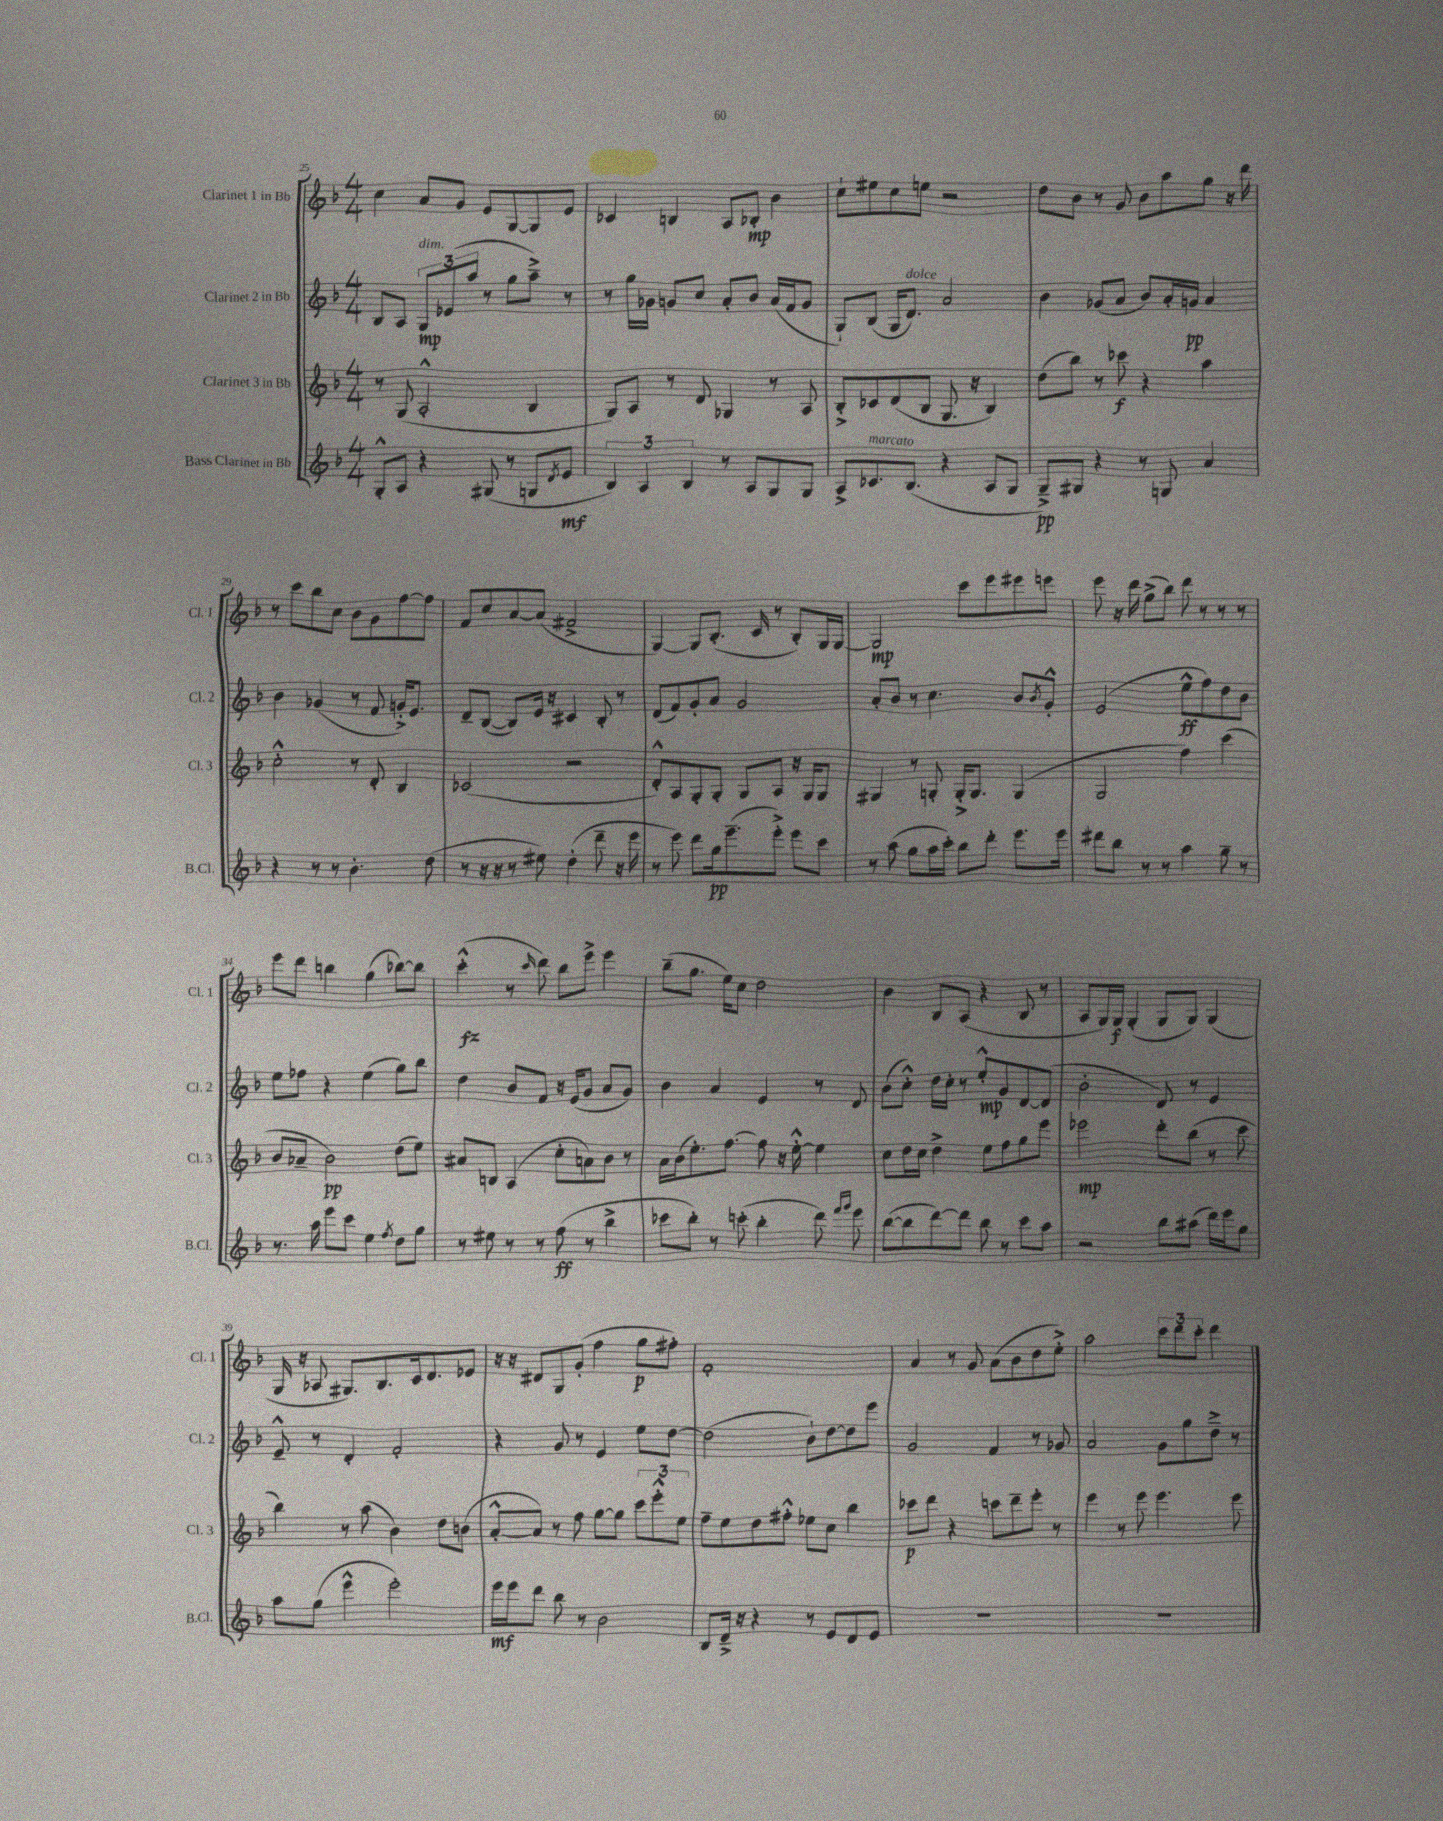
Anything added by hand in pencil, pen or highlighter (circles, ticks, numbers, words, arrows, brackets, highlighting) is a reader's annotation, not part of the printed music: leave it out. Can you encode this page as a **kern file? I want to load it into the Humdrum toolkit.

**kern	**kern	**kern	**kern
*staff4	*staff3	*staff2	*staff1
*clefG2	*clefG2	*clefG2	*clefG2
*k[b-]	*k[b-]	*k[b-]	*k[b-]
*M4/4	*M4/4	*M4/4	*M4/4
8G'^^	8r	8B-	4cc
8A	(8G	8A	.
4r	2A'^^	12G	8a
.	.	(12e-	.
.	.	.	8g
.	.	12aa	.
(8G#	.	8r	8e
8r	.	8gg	[8G
8G	4B-	8aa~^)	8G]
8qd	.	.	.
8e	.	8r	8e
=	=	=	=
6B-)	8G)	8r	4c-
.	8A	16gg	.
6A	.	.	.
.	.	16g-	.
.	8r	8g	4B
6B-	.	.	.
.	8d	8cc	.
8r	4G-	8a'	8A
8A	.	8b-	8B-'
8G	8r	(16a	4b-
.	.	16f	.
8G	8A	8g	.
=	=	=	=
8A^	8B-'^	8G`)	8cc`
8.c-	8c-	(8B-	8ee#
.	(8d	16G	8cc
(8.B-	.	8.d)	.
.	8B-	.	8ee
4r	8.G	2a	2r
.	16r	.	.
8A	4B-)	.	.
8G	.	.	.
=	=	=	=
8G~^)	(8dd	4b-	8dd
8G#	8bb-)	.	8b-
4r	8r	(8g-	8r
.	8ccc-	8a	8g
8r	4r	8b-)	8b-
8G	.	16a'	8aa
.	.	16g	.
4a	4aa	4a	8gg
.	.	.	16r
.	.	.	16ddd
=	=	=	=
4r	2cc'^^	4b-	8r
.	.	.	8ccc
8r	.	(4g-	8bb-
8r	.	.	8cc
4.b-'	8r	8r	8b-
.	8d'	8f	8g
.	4B-	16g'^)	[8ff
.	.	8.e	.
(8dd	.	.	8ff]
=	=	=	=
8r	(2c-	8d~	8f
16r	.	([8B-	8cc
16r	.	.	.
8r	.	8B-])	[8a
8ee#)	.	16e	(8a]
.	.	16r	.
(4dd'	2r	4c#	2f#^
8ddd~	.	8B-'	.
16r	.	8r	.
16eee	.	.	.
=	=	=	=
8r	8d'^^)	(8d	[4G)
8eee)	8A	8f)	.
8ddd	8G'	8g'	8G]
16gg	8G'	8a	(8.B-'
(8.eee~	.	.	.
.	8G	2g	.
.	.	.	16c
8eee'^)	8A	.	8r
8eee	16r	.	8B-')
.	16G	.	.
8ccc	8G	.	16G
.	.	.	[16G
=	=	=	=
8r	4G#	8a'	2G]
(8aa	.	8b-	.
8gg	8r	8r	.
16aa	8G'	4.cc	.
16ccc')	.	.	.
8bb-	16G'^	.	8ccc
.	8.G	.	.
8ddd'	.	.	8eee
8.eee	(4G	8b-	8eee#
.	.	8qb-	.
.	.	8g'^^	8eee
16eee	.	.	.
=	=	=	=
8ddd#	2G	(2e	8eee
8bb-	.	.	16r
.	.	.	16ddd
8r	.	.	(8gg^
8r	.	.	8bb-)
4aa	4ff)	8ee^^	8ddd
.	.	8ff)	8r
8gg~	(4ccc	8dd	8r
8r	.	8b-	8r
=	=	=	=
8.r	8b-	8ee	8eee
.	8a-~	8ff-	8ddd
16aa	.	.	.
8eee	2b-)	4r	4bb
8ccc	.	.	.
4ee	.	(4ee	(4gg
8qff	.	.	.
8dd	(8dd	8gg)	[8bb-)
8gg	8ee)	8bb-	8bb-]
=	=	=	=
8r	8a#	4dd	(4ccc'^^
8ee#	8B	.	.
8r	(4A	8b-	8r
.	.	.	16qqccc
8r	.	8f	8ddd)
(8ff	8cc'	16r	8bb-
.	.	(16e	.
8r	8a)	8g	8eee^
4bb-^	8b-	8a	4eee
.	8r	8g)	.
=	=	=	=
8ccc-	16a	4b-	(8bb-~
.	(16b-	.	.
8bb-')	8.ee')	.	8.gg
8r	.	4a	.
.	[8.ff	.	16ee)
(8ccc'	.	.	8cc
4bb-'	8ff]	4e	2dd
.	16r	.	.
.	[16ee'^^	.	.
8ddd)	4ee]	8r	.
16qqfff	.	.	.
16qqggg	.	.	.
8eee	.	8d	.
=	=	=	=
([8bb-	8cc	(8b-	4b-
8bb-]	16dd	8cc'^^)	.
.	16cc	.	.
[8ddd)	4dd^	16dd	8B-
.	.	16cc'	.
8ddd]	.	8r	(8A
8bb-	8ee	8ee'^^	4r
8r	8ff	8g	.
8ccc	8gg	[8d	8B-
8aa	8eee	(8d]	8r
=	=	=	=
2r	2eee-	2b-'	8A
.	.	.	16G)
.	.	.	16G
.	.	.	(4G'
8bb-	8ddd'	8d)	8G
(8aa#	(8bb-	8r	8G)
16ddd)	8r	4e	(4G
16eee	.	.	.
8gg	8ccc	.	.
=	=	=	=
8aa	4bb-)	8e~^^	16G
.	.	.	16r
(8gg	.	8r	8A-
4eee^^	8r	4d'	8.G#)
.	(8aa	.	.
.	.	.	8.B-
2eee')	4b-)	2f'	.
.	.	.	16c
.	.	.	8.d
.	8dd	.	.
.	(8b	.	8e-
=	=	=	=
16eee	[8a'^^	4r	16r
16eee	.	.	16r
8ddd	8a])	.	8d#
8bb-	8r	8g	8G
8r	8ff	8r	(8g'
2b-	[8gg	4e	4ff
.	8gg]	.	.
.	12ccc	8ee	8gg
.	12eee'^^	.	.
.	.	[8dd	8ff#')
.	12ee	.	.
=	=	=	=
8B-	8ff~	(2dd]	1f'
16d~^	8ee	.	.
16r	.	.	.
4r	8dd	.	.
.	8ff#'^^	.	.
8r	8ee-	8b-`)	.
8e	8cc	[8dd	.
8d	4bb-	8dd]	.
8e	.	8eee	.
=	=	=	=
1r	8ccc-	2g	4a
.	8ddd	.	.
.	4r	.	8r
.	.	.	8g
.	8ccc	4f	(8a
.	8ddd~	.	8b-
.	8eee'	8r	8dd
.	8r	8g-	8ee'^)
=	=	=	=
1r	4eee	2a	2aa
.	8r	.	.
.	8eee	.	.
.	4.eee	8g	12ccc
.	.	.	12ddd
.	.	8gg	.
.	.	.	12ccc'
.	.	8dd~^	4ddd
.	8eee	8r	.
==	==	==	==
*-	*-	*-	*-
